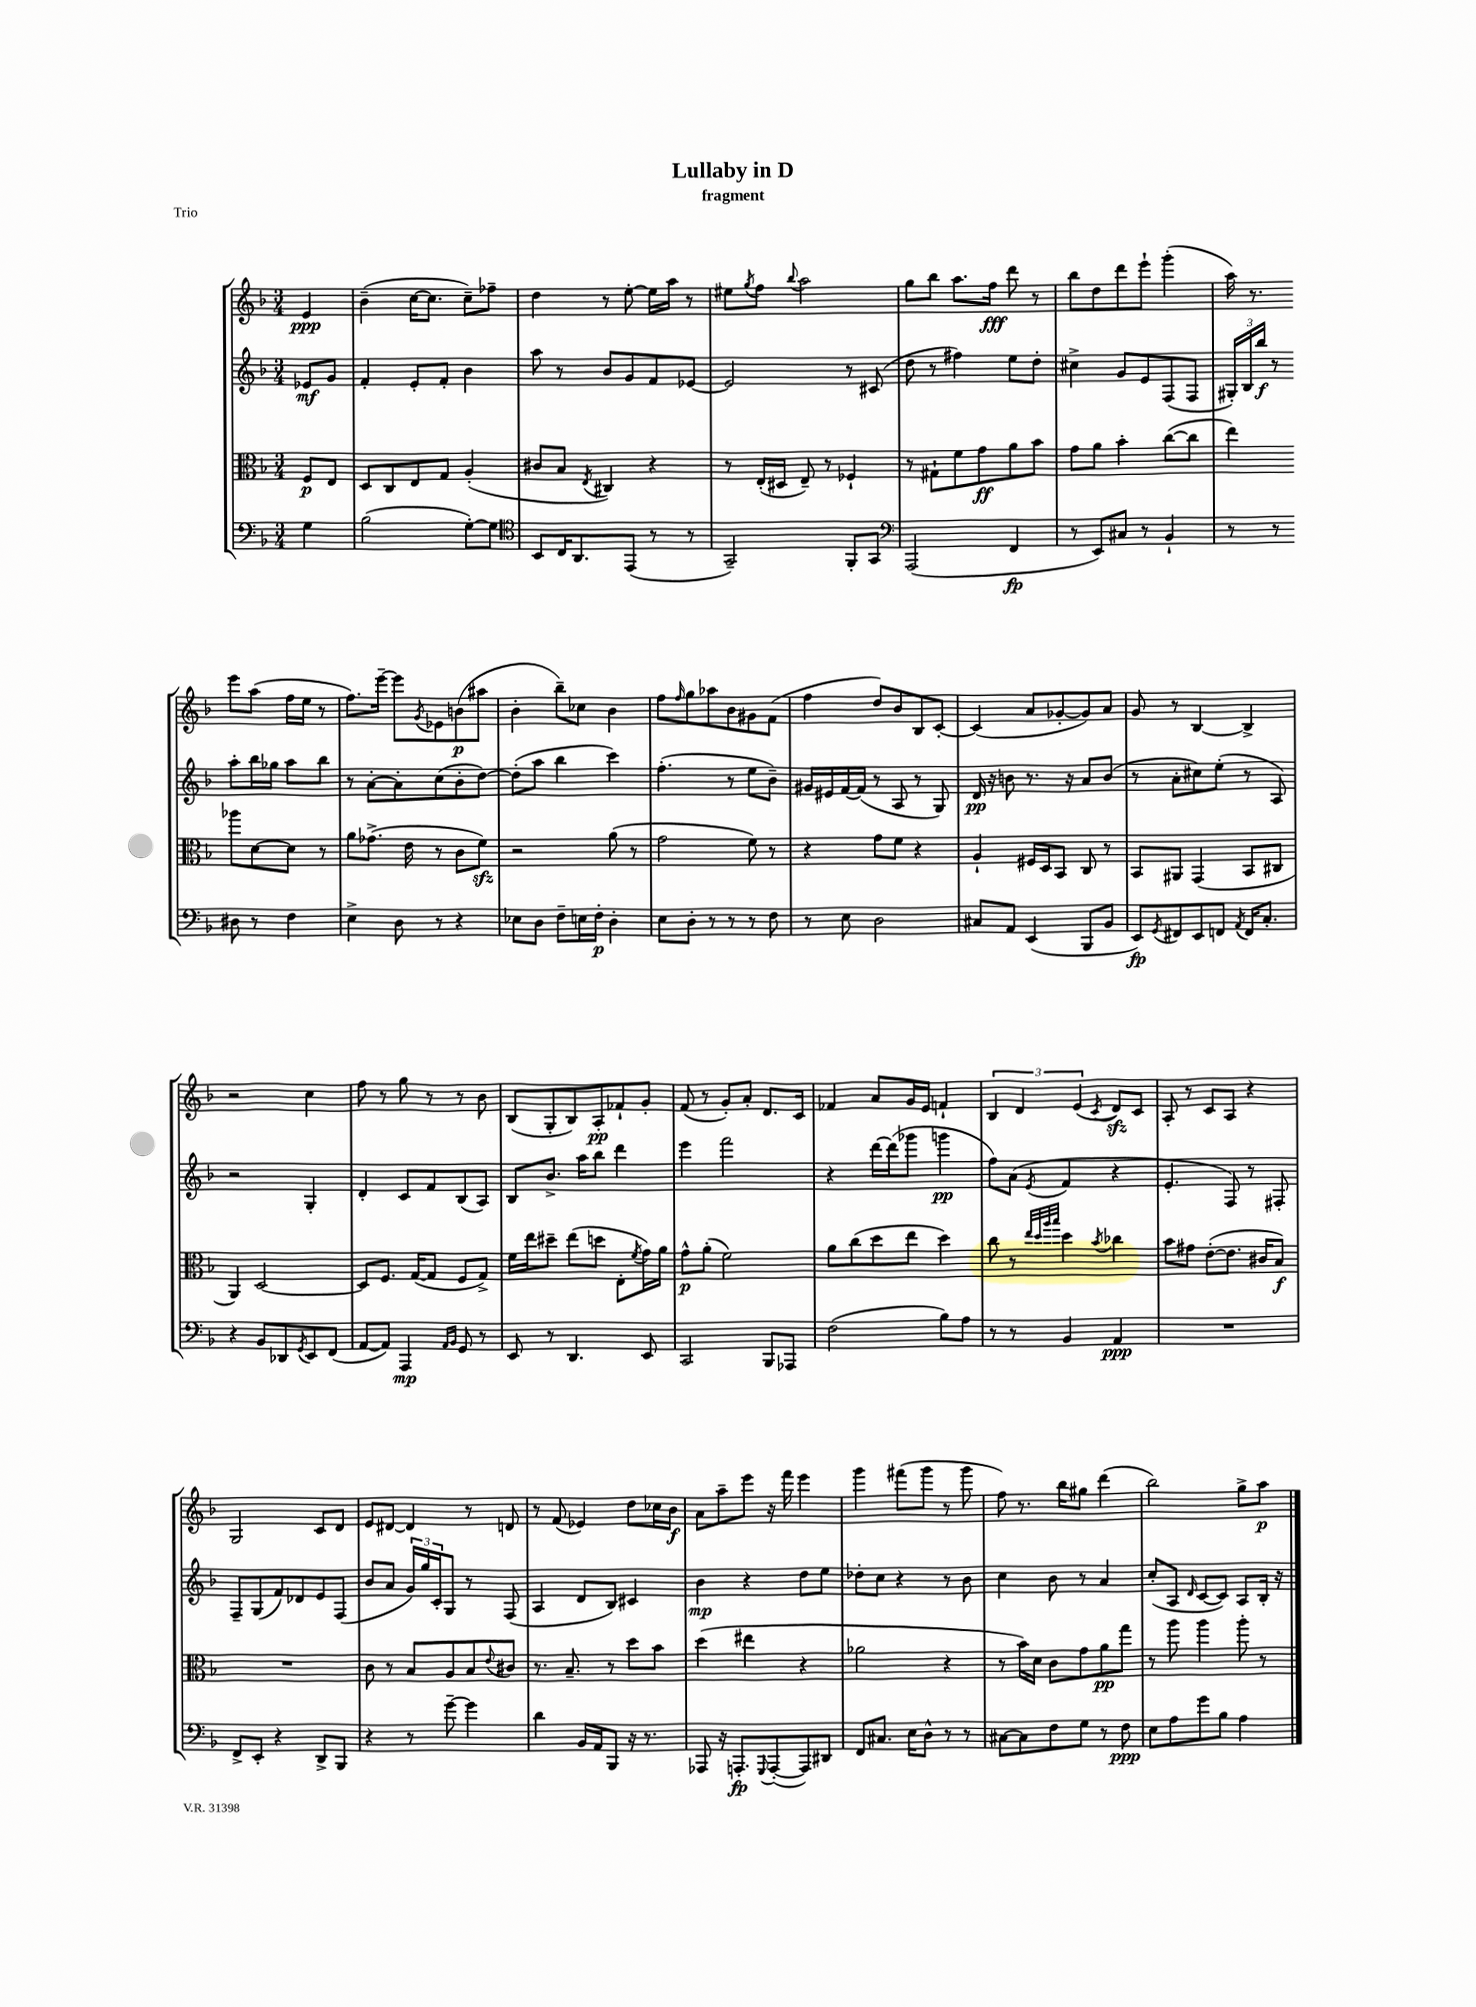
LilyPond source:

\header { title = "Lullaby in D" subtitle = "fragment" piece = "Trio" }
<<
\new StaffGroup <<
\new Staff = "s0" {
    \clef treble \key f \major \numericTimeSignature \time 3/4 \partial 4
    e'4\ppp |
    bes'4--( c''16~ c''8. c''8--) fes''8-- |
    d''4 r8 e''8~-. e''16 a''16 r8 |
    eis''8 \acciaccatura { g''8 } f''8 \appoggiatura { bes''8 } a''2 |
    g''8 bes''8 a''8. f''16\fff d'''8 r8 |
    bes''8 d''8 d'''8 e'''8-! g'''4-.( |
    a''16) r8. e'''8 a''8( f''16 e''16 r8 |
    f''8.) e'''16~-- e'''8 \acciaccatura { g'8 } ees'8 b'8\p( ais''8 |
    bes'4-. bes''8--) ces''8 bes'4 |
    f''8 \grace { f''16 } g''8 aes''8 bes'8 gis'8 f'8( |
    f''4 d''8) bes'8 bes8 c'8~-. |
    c'4( a'8 ges'8~-. ges'8) a'8 |
    g'8 r8 bes4~ bes4-> |
    r2 c''4 |
    f''8 r8 g''8 r8 r8 bes'8 |
    bes8( g8-. bes8) a8-.\pp fes'8-! g'8-. |
    f'8( r8 g'8-.) a'8-. d'8. c'16 |
    fes'4 a'8 g'16 e'16 f'4-! |
    \tuplet 3/2 { bes4 d'4 e'4( } \acciaccatura { c'8 } d'8\sfz) c'8 |
    a8-. r8 c'8 a8 r4 |
    g2 c'8 d'8 |
    e'8 dis'8~ dis'4 r8 d'8 |
    r8 f'8( ees'4) d''8 ces''16 bes'16\f |
    a'8 a''8-- e'''8 r16 f'''16 e'''4 |
    g'''4 fis'''8( g'''8 r8 g'''8 |
    f''8) r8. bes''16 gis''8 d'''4( |
    bes''2) g''8-> a''8\p \bar "|." |
}
\new Staff = "s1" {
    \clef treble \key f \major \numericTimeSignature \time 3/4 \partial 4
    ees'8\mf g'8 |
    f'4-. e'8-. f'8-. bes'4 |
    a''8 r8 bes'8 g'8 f'8 ees'8~ |
    ees'2 r8 cis'8( |
    d''8 r8 fis''4) e''8 d''8-. |
    cis''4-> g'8 e'8 f8( f8 |
    \tuplet 3/2 { gis16-.) bes16 bes''16\f } r8 a''8-. bes''16 ges''16 a''8 bes''8 |
    r8 a'8~-. a'8-. c''8( bes'8-. d''8~) |
    d''8-.( a''8 bes''4 c'''4) |
    f''4.-.( r8 e''8 bes'8--) |
    gis'16 eis'16 f'16~ f'16( r8 a8 r8 g8) |
    d'16\pp r16 b'8 r8. r16 a'8 b'8( |
    r8 a'8-. cis''8) e''8-.( r8 a8) |
    r2 g4-. |
    d'4-. c'8 f'8 bes8( a8) |
    bes8 bes'8.-> a''16 bes''8 d'''4 |
    e'''4 f'''2 |
    r4 d'''16~ d'''16( ges'''8 g'''4\pp |
    f''8) a'8( \acciaccatura { e'8 } f'4 r4 |
    e'4.-. f8) r8 fis8-. |
    f8-- g8( f'8) des'8 e'8 f8( |
    bes'8 a'8 \tuplet 3/2 { g'16) g''16 c'16-. } g8 r8 f8( |
    a4 d'8 bes8) cis'4 |
    bes'4\mp r4 d''8 e''8 |
    des''8-. c''8 r4 r8 bes'8 |
    c''4 bes'8 r8 a'4 |
    c''8-.( a8 \grace { d'16 } c'8~ c'8) a8 bes16-. r16 \bar "|." |
}
\new Staff = "s2" {
    \clef alto \key f \major \numericTimeSignature \time 3/4 \partial 4
    f8\p e8 |
    d8 c8 e8 g8 a4-.( |
    cis'8 bes8 \acciaccatura { e8 } cis4) r4 |
    r8 e16-.( dis16 e8--) r8 fes4-! |
    r8 gis8-! f'8 g'8\ff a'8 bes'8 |
    g'8 a'8 bes'4-. c''8~( c''8 |
    e''4) aes''8 d'8~ d'8 r8 |
    a'8 ges'8.->( e'16 r8 c'8 f'8\sfz) |
    r2 a'8( r8 |
    g'2 f'8) r8 |
    r4 g'8 f'8 r4 |
    a4-! fis16 d16 bes,8 c8 r8 |
    bes,8 ais,8 g,4( bes,8 cis8 |
    a,4) d2~ |
    d8 f8. g16~( g8 f8 g8->) |
    f'16 e''16 dis''8-- e''8( d''8 e8-. \acciaccatura { f'8 } g'16) a'16 |
    g'8-^\p a'8-.( f'2) |
    a'8 c''8( d''8 e''8 d''4) |
    c''8 r8 \grace { e''32 d''32 a''32 bes''32 } d''4 \acciaccatura { bes'8 } ces''4 |
    bes'8 gis'8 e'8~-.( e'8. cis'16 bes8\f) |
    R2. |
    c'8 r8 bes8 a8 bes8 \appoggiatura { e'8 } cis'8 |
    r8. bes8.-- r8 d''8 bes'8 |
    d''4( eis''4 r4 |
    aes'2 r4 |
    r8 bes'16) d'16 c'8 g'8 a'8\pp g''8 |
    r8 a''8 a''4 a''8-. r8 \bar "|." |
}
\new Staff = "s3" {
    \clef bass \key f \major \numericTimeSignature \time 3/4 \partial 4
    g4 |
    bes2( g8~-.) g8 |
    \clef tenor bes,8 c16 a,8. e,8( r8 r8 |
    g,2--) f,8-. g,8 |
    \clef bass a,,2( f,4\fp |
    r8 e,8) cis8 r8 bes,4-! |
    r8 r8 dis8 r8 f4 |
    e4-> d8 r8 r4 |
    ees8 d8 f8-- e16 f16-.\p d4-. |
    e8 d8-. r8 r8 r8 f8 |
    r8 e8 d2 |
    cis8 a,8 e,4( bes,,8 bes,8 |
    e,8\fp) \acciaccatura { g,8 } fis,8 e,8 f,8 \acciaccatura { a,8 } f,16 c8.-. |
    r4 bes,8 des,8 \acciaccatura { g,8 } e,8 f,8( |
    a,8~ a,8) a,,4\mp \grace { a,16 bes,16 } g,8 r8 |
    e,8 r8 d,4. e,8 |
    c,2 bes,,8 aes,,8 |
    f2( bes8) a8 |
    r8 r8 bes,4 a,4\ppp |
    R2. |
    f,8-> e,8-. r4 d,8-> bes,,8 |
    r4 r8 g'8~-- g'4 |
    d'4 bes,16 a,16 bes,,8 r16 r8. |
    aes,,8 r16 a,,8.-.\fp \appoggiatura { g,,8 } a,,8~-.( a,,8) dis,8 |
    f,8 cis8. e16 d8-^ r8 r8 |
    cis8~ cis8 f8 g8 r8 f8\ppp |
    e8 a8 g'8 bes8 a4 \bar "|." |
}
>>
>>
\layout { \context { \Score \remove "Bar_number_engraver" } }
